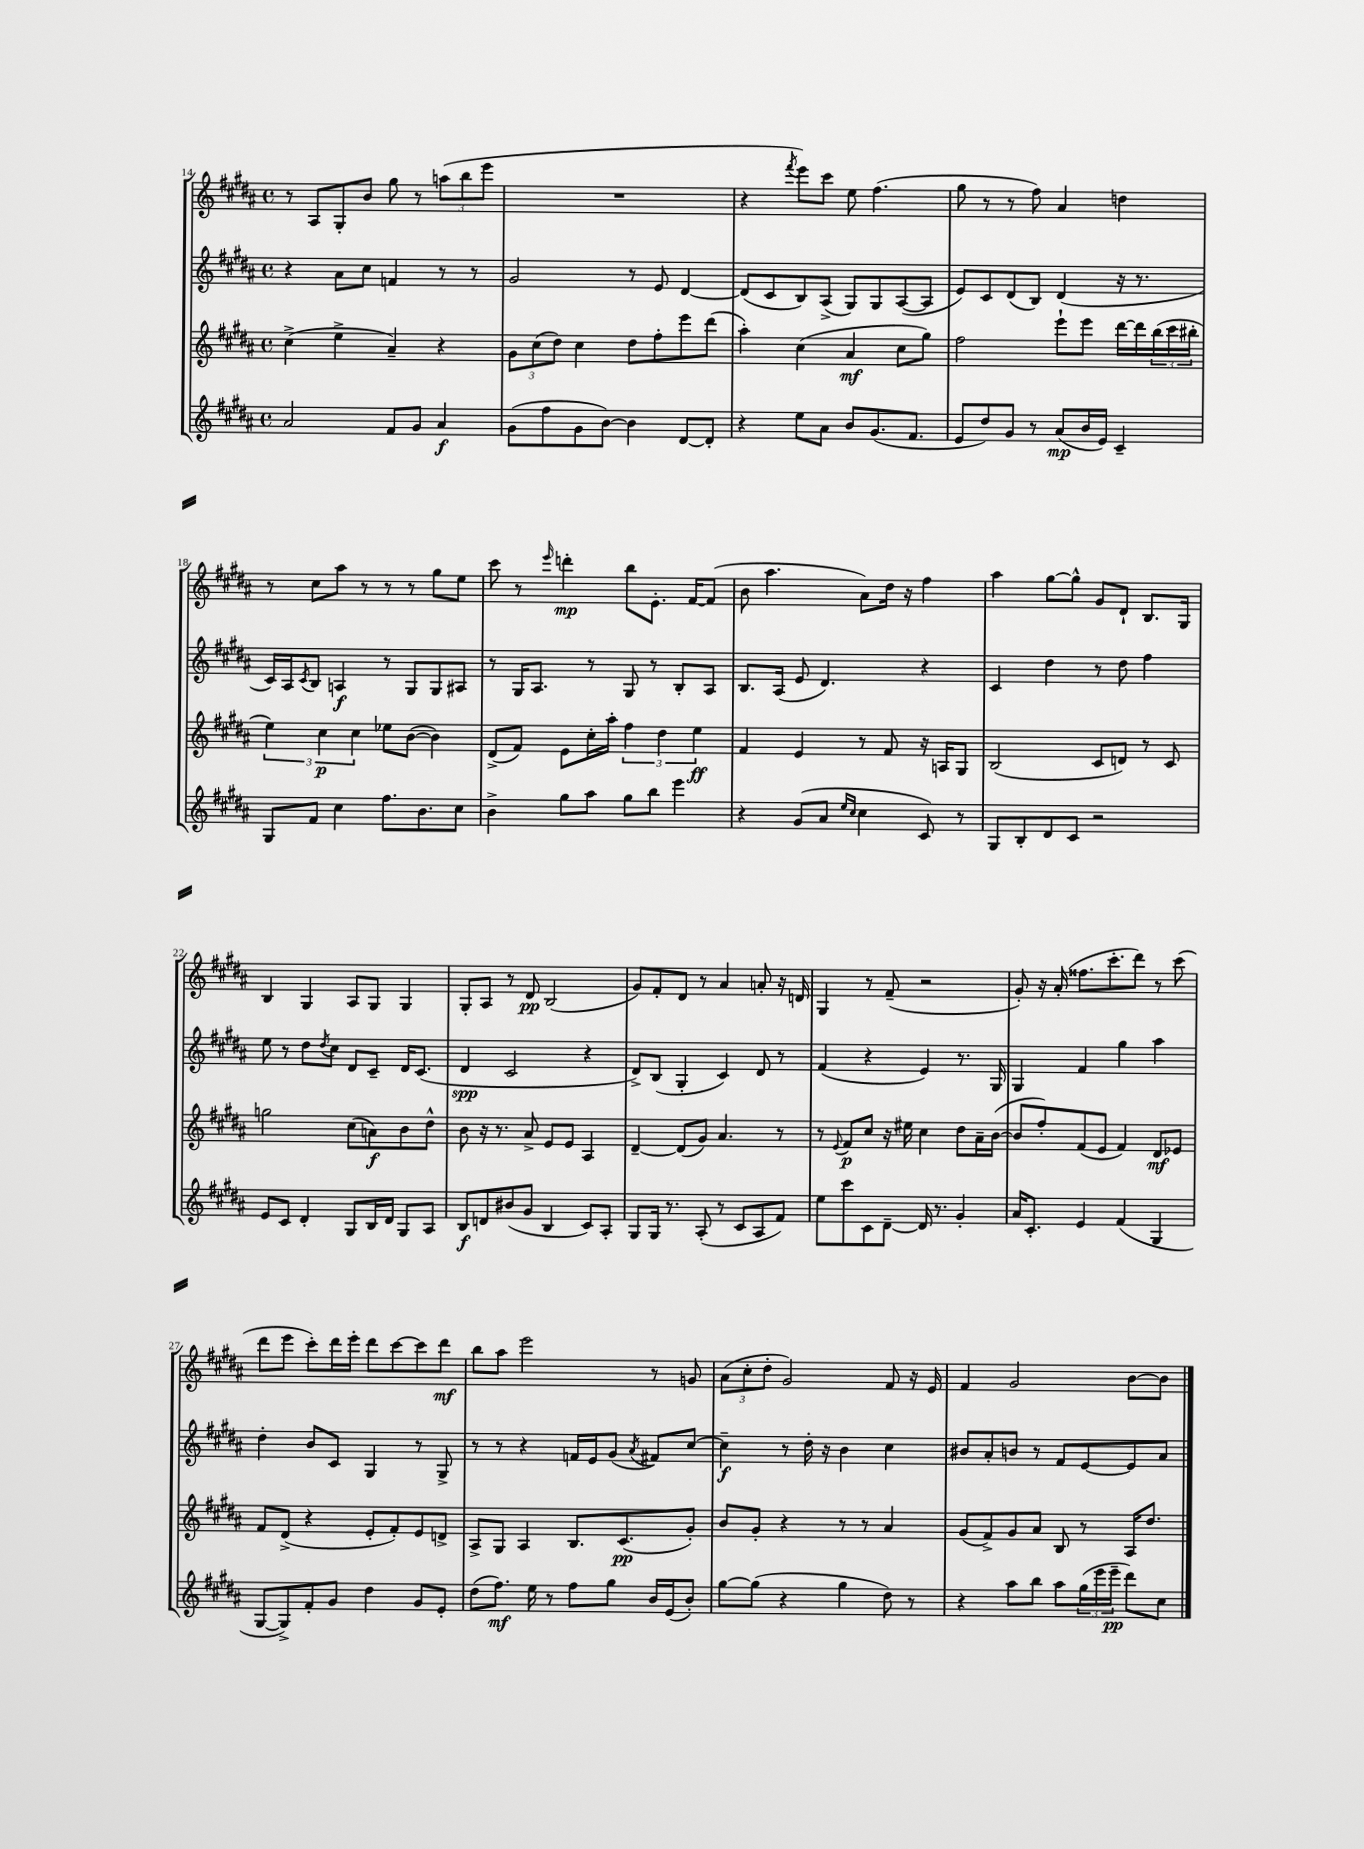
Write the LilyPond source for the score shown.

<<
\new StaffGroup <<
\new Staff = "s0" {
    \clef treble \key b \major \defaultTimeSignature \time 4/4
    r8 ais8 gis8-. b'8 gis''8 r8 \tuplet 3/2 { a''8( b''8 e'''8 } |
    R1 |
    r4 \acciaccatura { fis'''8 } e'''8) cis'''8 e''8 fis''4.( |
    gis''8 r8 r8 fis''8) ais'4 d''4 |
    r8 cis''8 ais''8 r8 r8 r8 gis''8 e''8 |
    cis'''8 r8 \grace { e'''16 } d'''4-.\mp b''8 e'8.-. fis'16~ fis'8( |
    b'8 ais''4. ais'8) dis''16 r16 fis''4 |
    ais''4 gis''8~ gis''8-^ gis'8 dis'8-! b8. gis16 |
    b4 gis4 ais8 gis8 gis4 |
    gis8-. ais8 r8 dis'8\pp b2( |
    gis'8) fis'8-. dis'8 r8 ais'4 a'8-. r16 d'16 |
    gis4 r8 fis'8--( r2 |
    gis'8-.) r16 ais'16-.( fisis''8. cis'''8.-. dis'''8) r8 cis'''8( |
    dis'''8 e'''8 cis'''8-.) dis'''16 e'''16-. dis'''8 cis'''8~ cis'''8 dis'''8\mf |
    b''8 ais''8 e'''2 r8 g'8 |
    \tuplet 3/2 { ais'8( cis''8-. dis''8-. } gis'2) fis'8 r16 e'16 |
    fis'4 gis'2 b'8~ b'8 \bar "|." |
}
\new Staff = "s1" {
    \clef treble \key b \major \defaultTimeSignature \time 4/4
    r4 ais'8 cis''8 f'4 r8 r8 |
    gis'2 r8 e'8 dis'4~ |
    dis'8( cis'8 b8) ais8->( gis8) gis8 ais8~( ais8 |
    e'8) cis'8 dis'8( b8) dis'4( r16 r8. |
    cis'16) ais16 \acciaccatura { cis'8 } b8 a4\f r8 gis8 gis8 ais8 |
    r8 gis16 ais8. r8 gis8 r8 b8-. ais8 |
    b8. ais16( e'8 dis'4.) r4 |
    cis'4 dis''4 r8 dis''8 fis''4 |
    e''8 r8 dis''8 \acciaccatura { dis''8 } cis''8 dis'8 cis'8-- dis'16 cis'8.( |
    dis'4\spp cis'2 r4 |
    dis'8->) b8( gis4-. cis'4) dis'8 r8 |
    fis'4( r4 e'4) r8. gis16 |
    gis4 fis'4 gis''4 ais''4 |
    dis''4-. b'8 cis'8 gis4 r8 gis8-> |
    r8 r8 r4 f'16 e'16 gis'8( \acciaccatura { ais'8 } fis'8) cis''8~ |
    cis''4--\f r8 dis''16-. r16 b'4 cis''4 |
    bis'8 ais'8-. b'8 r8 fis'8 e'8~ e'8 ais'8 \bar "|." |
}
\new Staff = "s2" {
    \clef treble \key b \major \defaultTimeSignature \time 4/4
    cis''4->( e''4-> ais'4--) r4 |
    \tuplet 3/2 { gis'8 cis''8( dis''8) } cis''4 dis''8 fis''8-. e'''8 dis'''8( |
    ais''4-.) cis''4( ais'4\mf cis''8 gis''8) |
    fis''2 e'''8-! e'''8 dis'''16~ dis'''16 \tuplet 3/2 { b''16( cis'''16 bis''16-. } |
    \tuplet 3/2 { e''4) cis''4\p cis''4 } ees''8 b'8~( b'4) |
    dis'8->( fis'8) e'8 cis''16-. ais''16-. \tuplet 3/2 { fis''4 dis''4 e''4\ff } |
    fis'4 e'4 r8 fis'8 r16 a16 gis8 |
    b2( cis'8 d'8) r8 cis'8 |
    g''2 cis''8( a'8\f) b'8 dis''8-^ |
    b'8 r16 r8. ais'8-> e'8 e'8 ais4 |
    dis'4~-- dis'8( gis'8) ais'4. r8 |
    r8 \appoggiatura { e'8 } fis'8\p cis''8 r16 eis''16 cis''4 dis''8 ais'16-- b'16~( |
    b'8 fis''8-.) fis'8( e'8 fis'4) dis'8\mf ees'8 |
    fis'8 dis'8->( r4 e'8-. fis'8-.) e'8 d'8-> |
    ais8-> gis8 ais4 b8. cis'8.\pp( gis'8-.) |
    b'8 gis'8-. r4 r8 r8 ais'4 |
    gis'8( fis'8->) gis'8 ais'8 b8 r8 ais16 dis''8. \bar "|." |
}
\new Staff = "s3" {
    \clef treble \key b \major \defaultTimeSignature \time 4/4
    ais'2 fis'8 gis'8 ais'4\f |
    gis'8( fis''8 gis'8 b'8~) b'4 dis'8~ dis'8-. |
    r4 e''8 ais'8 b'8 gis'8.( fis'8. |
    e'8 dis''8) gis'8 r8 ais'8\mp( b'16 e'16) cis'4-- |
    gis8 fis'8 cis''4 fis''8. b'8. cis''8 |
    b'4-> gis''8 ais''8 gis''8 b''8 e'''4 |
    r4 gis'8( ais'8 \grace { e''16 cis''16 } cis''4 cis'8) r8 |
    gis8 b8-. dis'8 cis'8 r2 |
    e'8 cis'8 dis'4-. gis8 b16 dis'16 gis8 ais8 |
    b8\f d'8 bis'8( gis'8 b4 cis'8) ais8-. |
    gis8 gis16 r8. ais8-.( r8 cis'8 ais8 fis'8) |
    e''8 cis'''8 cis'8 dis'8~-- dis'16 r8. gis'4-. |
    ais'16 cis'8.-. e'4 fis'4( gis4 |
    gis8~ gis8->) fis'8-. gis'8 dis''4 gis'8 e'8-. |
    dis''8( fis''8.\mf) e''16 r8 fis''8 gis''8 b'16 e'16( b'8-.) |
    gis''8~ gis''8( r4 gis''4 dis''8) r8 |
    r4 ais''8 b''8 ais''8 \tuplet 3/2 { gis''16( e'''16 e'''16--\pp } dis'''8) cis''8 \bar "|." |
}
>>
>>
\layout { \context { \Score currentBarNumber = #14 } }
